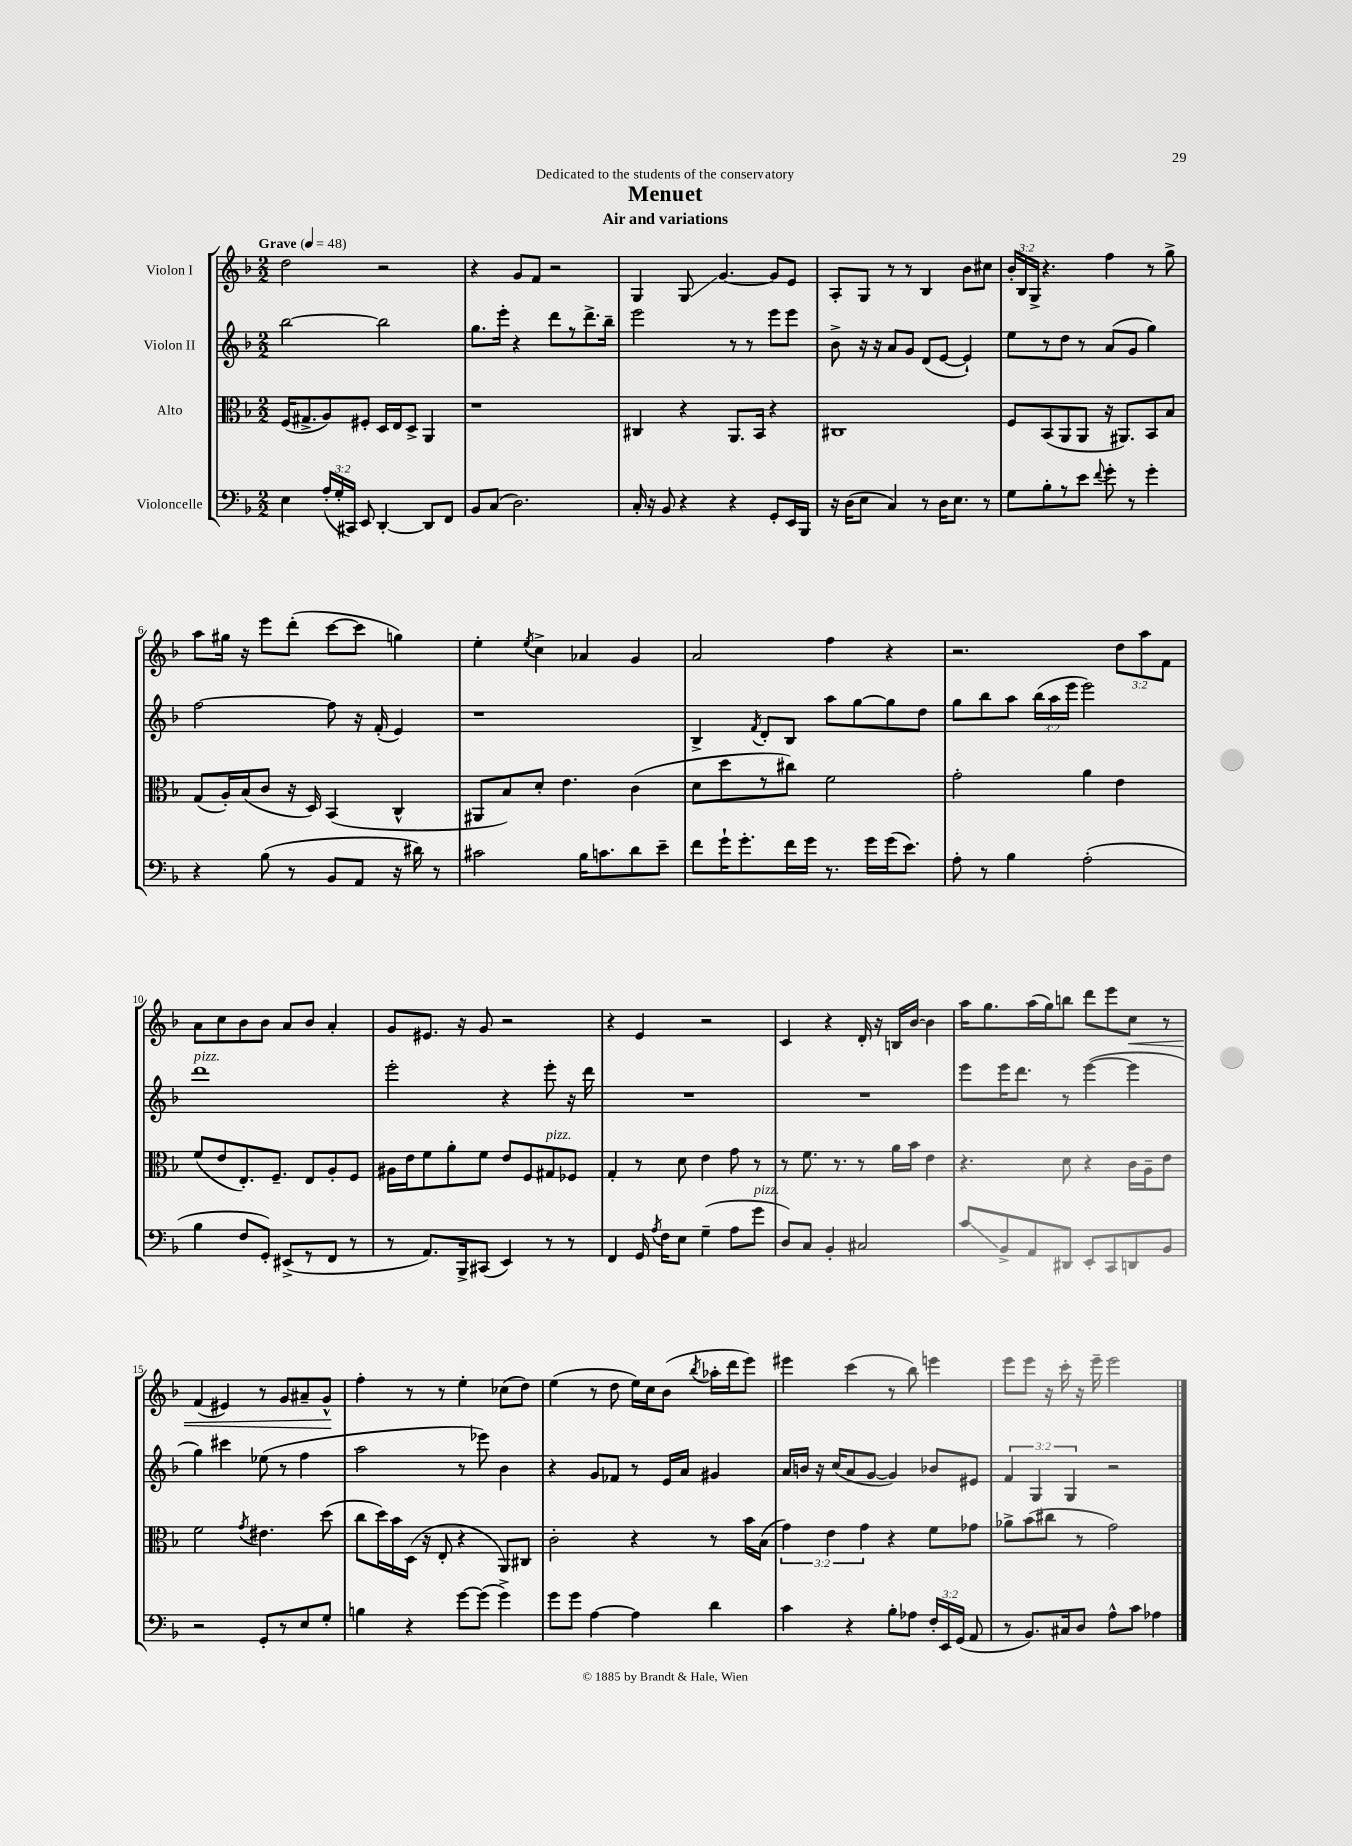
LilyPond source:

\header { title = "Menuet" subtitle = "Air and variations" dedication = "Dedicated to the students of the conservatory" }
<<
\new StaffGroup <<
\new Staff = "s0" \with { instrumentName = "Violon I" } {
    \clef treble \key f \major \numericTimeSignature \time 2/2 \override Staff.TupletNumber.text = #tuplet-number::calc-fraction-text \tempo "Grave" 4 = 48
    \autoBeamOff d''2 r2 |
    r4 g'8[ f'8] r2 |
    g4 g8\glissando g'4.~ g'8[ e'8] |
    a8[-. g8] r8 r8 bes4 bes'8[ cis''8] |
    \tuplet 3/2 { bes'16[-. bes16 g16]-> } r4. f''4 r8 g''8-> |
    a''8[ gis''16] r16 e'''8[ d'''8]-.( c'''8[~ c'''8] g''4) |
    e''4-. \acciaccatura { e''8 } c''4-> aes'4 g'4 |
    a'2 f''4 r4 |
    r2. \tuplet 3/2 { d''8[ a''8 f'8] } |
    a'8[ c''8 bes'8 bes'8] a'8[ bes'8] a'4-. |
    g'8[ eis'8.] r16 g'8 r2 |
    r4 e'4 r2 |
    c'4 r4 d'16-. r16 b16[ bes'16]~ bes'4 |
    a''16[ g''8. a''16( g''16) b''8] d'''8[ e'''8 c''8]\< r8 |
    f'4( eis'4) r8 g'8[ ais'8-- g'8]-^\! |
    f''4-. r8 r8 e''4-. ces''8[( d''8]) |
    e''4( r8 d''8 e''16[) c''16 bes'8]( \acciaccatura { bes''8 } aes''16[-. d'''16 e'''8]) |
    eis'''4 c'''4( r8 bes''8) e'''4 |
    e'''8[ e'''8] r16 c'''16-. r16 e'''16-- e'''2 \bar "|." |
}
\new Staff = "s1" \with { instrumentName = "Violon II" } {
    \clef treble \key f \major \numericTimeSignature \time 2/2 \override Staff.TupletNumber.text = #tuplet-number::calc-fraction-text
    \autoBeamOff bes''2~ bes''2 |
    g''8.[ e'''16]-. r4 d'''8[ r8 d'''8.-> bes''16]-- |
    e'''2 r8 r8 e'''8[ e'''8] |
    bes'8-> r16 r16 a'8[ g'8] d'8[( e'8]~ e'4-!) |
    e''8[ r8 d''8] r8 a'8[( g'8] g''4) |
    f''2~ f''8 r16 f'16-.( e'4) |
    r1 |
    bes4-> \acciaccatura { f'8 } d'8[-. bes8] a''8[ g''8~ g''8 d''8] |
    g''8[ bes''8 a''8] \tuplet 3/2 { bes''16[( a''16 e'''16] } e'''2) |
    d'''1^\markup { \italic "pizz." } |
    e'''2-. r4 e'''8-. r16 d'''16 |
    R1 |
    R1 |
    e'''8[ e'''16 d'''8.] r8 e'''4~( e'''4 |
    g''4) cis'''4 ees''8( r8 f''4 |
    a''2 r8 ees'''8) bes'4 |
    r4 g'8[ fes'8] r8 e'16[ a'16] gis'4 |
    a'16[ b'16] r16 c''16[( a'8 g'8]~ g'4) bes'8[ eis'8] |
    \tuplet 3/2 { f'4 g4 g4 } r2 \bar "|." |
}
\new Staff = "s2" \with { instrumentName = "Alto" } {
    \clef alto \key f \major \numericTimeSignature \time 2/2 \override Staff.TupletNumber.text = #tuplet-number::calc-fraction-text
    \autoBeamOff f16[( gis8.-> a8) fis8]-. d16[ e16 d8]-> a,4 |
    r1 |
    cis4 r4 a,8.[ bes,16] r4 |
    cis1 |
    f8[ bes,8( a,8 a,8] r16 ais,8.[) bes,8 bes8] |
    g8[( a16-.) bes16( c'8] r16 d16) bes,4( c4-^ |
    ais,8[ bes8) d'8]-. e'4. c'4( |
    d'8[ d''8 r8 cis''8]) f'2 |
    g'2-. a'4 e'4 |
    f'8[( e'8 e8.-.) f8.]-- e8[ a8-. f8] |
    ais16[ e'16 f'8 a'8-. f'8] e'8[ f8 gis8^\markup { \italic "pizz." } fes8] |
    g4-. r8 d'8 e'4 g'8 r8 |
    r8 f'8. r8. r8 a'16[ bes'16] e'4 |
    r4. d'8 r4 c'16[ a16-- e'8] |
    f'2 \acciaccatura { g'8 } eis'4. d''8( |
    c''8[ d''16) bes'16 d16]( r16 e8-. r4 a,8[) cis8] |
    c'2-. r4 r8 bes'16[ bes16]( |
    \tuplet 3/2 { g'4) e'4 g'4 } r4 f'8[ ges'8] |
    aes'8[-> bes'8( cis''8] r8 g'2) \bar "|." |
}
\new Staff = "s3" \with { instrumentName = "Violoncelle" } {
    \clef bass \key f \major \numericTimeSignature \time 2/2 \override Staff.TupletNumber.text = #tuplet-number::calc-fraction-text
    \autoBeamOff e4 \tuplet 3/2 { a16[-.( g16-. cis,16]) } e,8 d,4~-. d,8[ f,8] |
    bes,8[ c8]( d2.) |
    c16-. r16 bes,8 r4 r4 g,8[-. e,16 bes,,16] |
    r16 d16[( e8] c4) r8 d16[ e8.] r8 |
    g8[ bes8-. r8 e'8] \appoggiatura { f'8 } g'8-. r8 g'4-. |
    r4 bes8( r8 bes,8[ a,8] r16 dis'16) r8 |
    cis'2 bes16[ c'8. d'8 e'8]-- |
    f'8[ g'16-! g'8.-. f'16 g'16] r8. g'16[ g'16( e'8.]) |
    a8-. r8 bes4 a2-.( |
    bes4 f8[ g,8]-.) eis,8[->( r8 f,8] r8 |
    r8 a,8.[) bes,,16-> cis,8]( e,4) r8 r8 |
    f,4 g,16 \acciaccatura { a8 } f16[ e8] g4--( a8[ g'8]^\markup { \italic "pizz." } |
    d8[) c8] bes,4-. cis2 |
    c'8[\glissando bes,8-> a,8 dis,8] e,8[-. c,8 d,8 bes,8] |
    r2 g,8[-. r8 e8 g8]-. |
    b4 r4 g'8[~ g'8]( g'4->) |
    g'8[ g'8] a4~ a4 d'4 |
    c'4 r4 bes8[-. aes8] \tuplet 3/2 { f16[-. e,16 g,16]( } a,8 |
    r8 bes,8.[) cis16 d8] a8[-^ c'8] aes4 \bar "|." |
}
>>
>>
